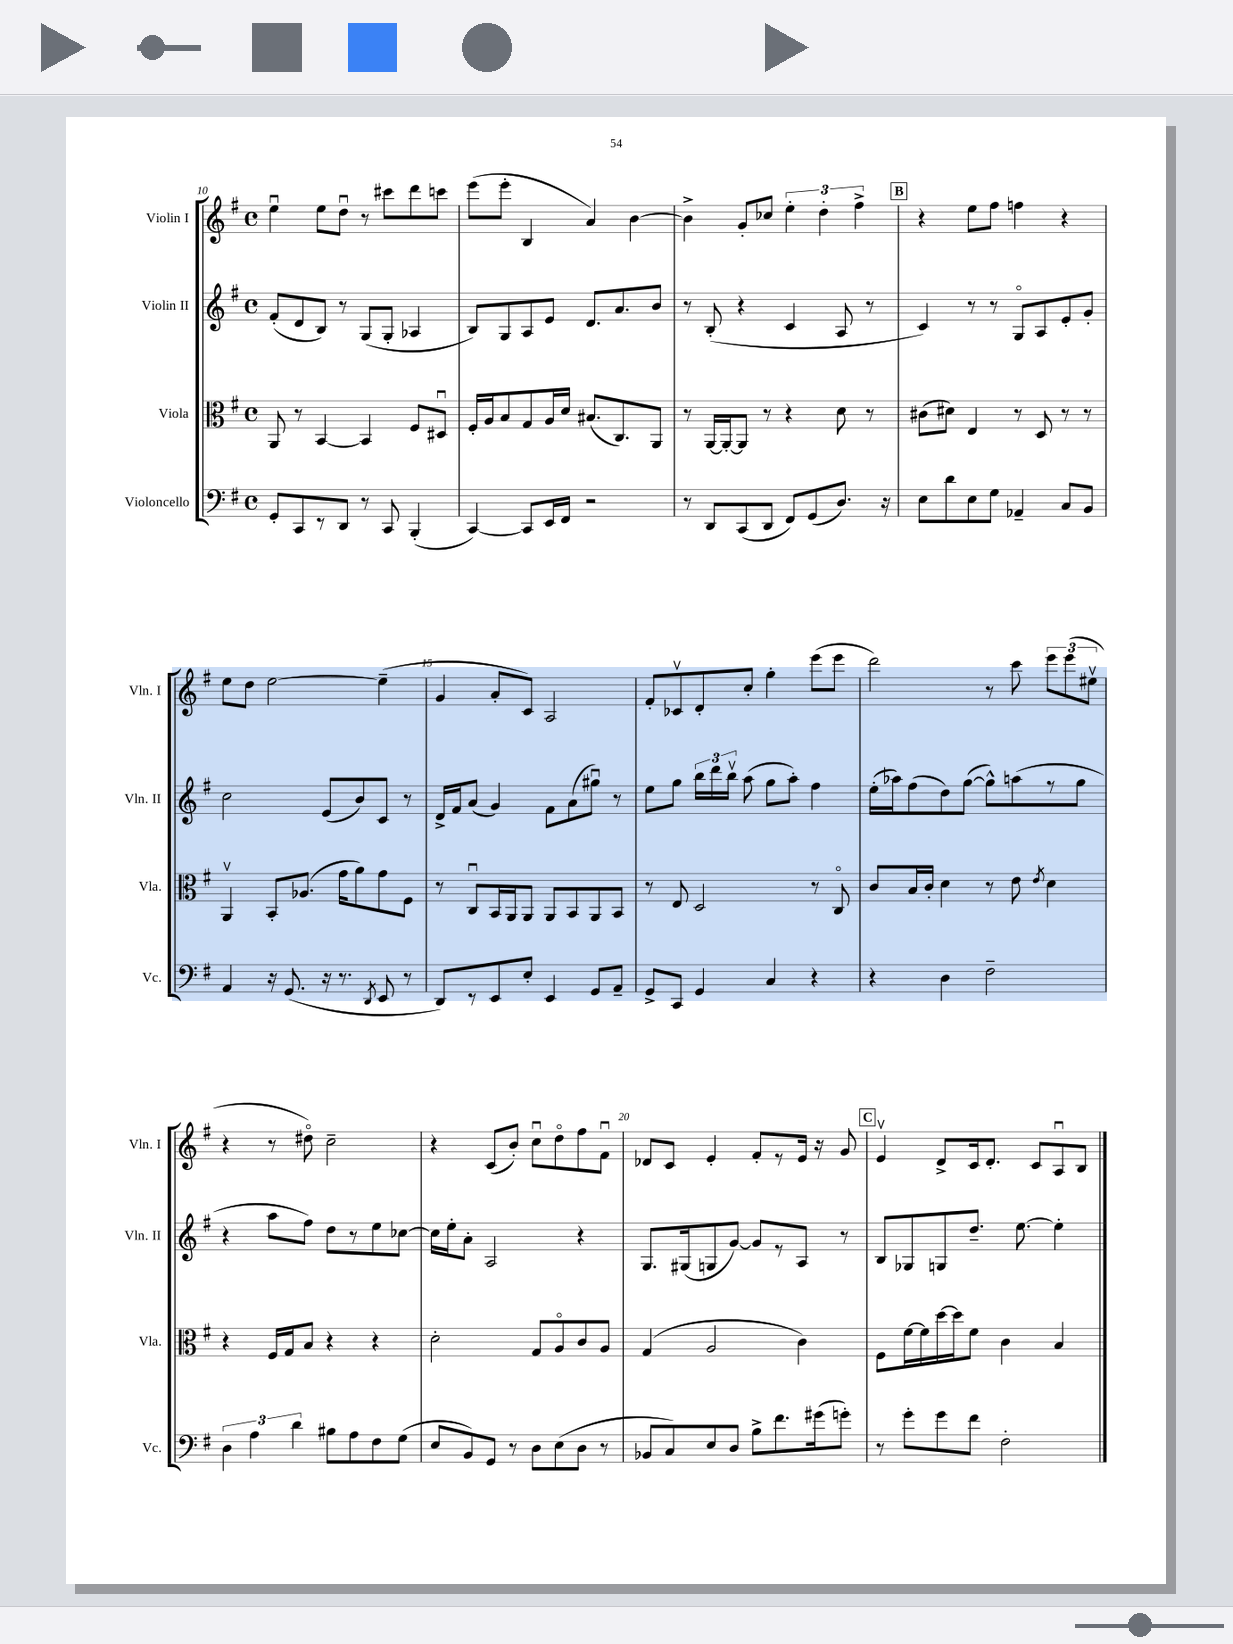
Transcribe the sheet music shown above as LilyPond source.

<<
\new StaffGroup <<
\new Staff = "s0" \with { instrumentName = "Violin I" shortInstrumentName = "Vln. I" } {
    \clef treble \key g \major \defaultTimeSignature \time 4/4
    \autoBeamOff e''4\downbow e''8[ d''8]\downbow r8 cis'''8[ d'''8 c'''8] |
    e'''8[( e'''8]-. b4 a'4) b'4~ |
    b'4-> g'8[-. ces''8] \tuplet 3/2 { e''4-. d''4-. fis''4-> } |
    \mark \markup { \box "B" } r4 e''8[ fis''8] f''4 r4 |
    e''8[ d''8] e''2~ e''4--( |
    g'4 a'8[-. c'8]) a2 |
    fis'8[-. ces'8\upbow d'8-. c''8]-. g''4-. e'''8[( e'''8] |
    d'''2) r8 c'''8 \tuplet 3/2 { e'''8[ e'''8( eis''8]\upbow } |
    r4 r8 dis''8\flageolet) c''2-- |
    r4 c'8[( b'8]-.) c''8[\downbow d''8\flageolet fis''8 fis'8]\downbow |
    des'8[ c'8] e'4-. fis'8[-. r8 e'16] r16 g'8 |
    \mark \markup { \box "C" } e'4\upbow d'8[-> c'16 d'8.]-. c'8[ a8\downbow b8] \bar "|." |
}
\new Staff = "s1" \with { instrumentName = "Violin II" shortInstrumentName = "Vln. II" } {
    \clef treble \key g \major \defaultTimeSignature \time 4/4
    \autoBeamOff fis'8[-.( d'8 b8]) r8 g8[( g8]-. aes4 |
    b8[) g8 a8 e'8] d'8.[ a'8. b'8] |
    r8 b8-.( r4 c'4 a8 r8 |
    \mark \markup { \box "B" } c'4) r8 r8 g8[\flageolet a8 e'8-. g'8]-. |
    c''2 e'8[( b'8) c'8] r8 |
    d'16[-> fis'16 a'8]( g'4) fis'8[ a'8( gis''8]\downbow) r8 |
    e''8[ g''8] \tuplet 3/2 { b''16[ d'''16 b''16]\upbow } a''8( g''8[ a''8]-.) fis''4 |
    e''16[-.( aes''16) fis''8( d''8) g''8]~( g''8[-^) a''8( r8 g''8] |
    r4 a''8[ fis''8]) d''8[ r8 e''8 ces''8]~ |
    ces''16[ e''16-. a'8]-. a2 r4 |
    g8.[ gis16( g8 g'8]~) g'8[ r8 a8] r8 |
    \mark \markup { \box "C" } b8[ ges8 g8 d''8.]-- e''8.~ e''4-. \bar "|." |
}
\new Staff = "s2" \with { instrumentName = "Viola" shortInstrumentName = "Vla." } {
    \clef alto \key g \major \defaultTimeSignature \time 4/4
    \autoBeamOff a,8 r8 b,4~ b,4 fis8[ dis8]\downbow |
    fis16[-. a16 b8 g8 a16 d'16] bis8.[( c8.) a,8] |
    r8 a,16[~ a,16~-. a,8] r8 r4 d'8 r8 |
    \mark \markup { \box "B" } cis'8[( dis'8]) e4 r8 d8 r8 r8 |
    a,4\upbow b,8[-. aes8.]( g'16[ a'8) g'8 fis8] |
    r8 c8[\downbow b,16 a,16 a,8] a,8[ b,8 a,8 b,8] |
    r8 e8 d2 r8 c8\flageolet |
    c'8[ b16 c'16]-. d'4 r8 e'8 \acciaccatura { e'8 } d'4 |
    r4 fis16[ g16 b8] r4 r4 |
    d'2-. g8[ a8\flageolet c'8 a8] |
    g4( a2 c'4) |
    \mark \markup { \box "C" } fis8[ fis'16~ fis'16 d''16~ d''16 fis'8] c'4 b4 \bar "|." |
}
\new Staff = "s3" \with { instrumentName = "Violoncello" shortInstrumentName = "Vc." } {
    \clef bass \key g \major \defaultTimeSignature \time 4/4
    \autoBeamOff g,8[-. c,8 r8 d,8] r8 c,8 b,,4-.( |
    c,4~) c,8[ e,16 fis,16] r2 |
    r8 d,8[ c,8( d,8] fis,8[) g,8( d8.]) r16 |
    \mark \markup { \box "B" } e8[ d'8 e8 g8] aes,4-- c8[ b,8] |
    a,4 r16 g,8.( r16 r8. \acciaccatura { d,8 } e,8 r8 |
    d,8[) r8 e,8 e8]-. e,4 g,8[ a,8]-- |
    g,8[-> c,8] g,4 c4 r4 |
    r4 d4 fis2-- |
    \tuplet 3/2 { d4 a4 d'4 } bis8[ a8 fis8 g8]( |
    e8[ b,8) g,8] r8 d8[ e8( d8] r8 |
    bes,8[ c8) e8 d8] b8[-> fis'8. gis'16( g'8]-.) |
    \mark \markup { \box "C" } r8 g'8[-. g'8 fis'8] fis2-. \bar "|." |
}
>>
>>
\layout { \context { \Score currentBarNumber = #10 \override BarNumber.break-visibility = ##(#f #t #t) barNumberVisibility = #(every-nth-bar-number-visible 5) } }
